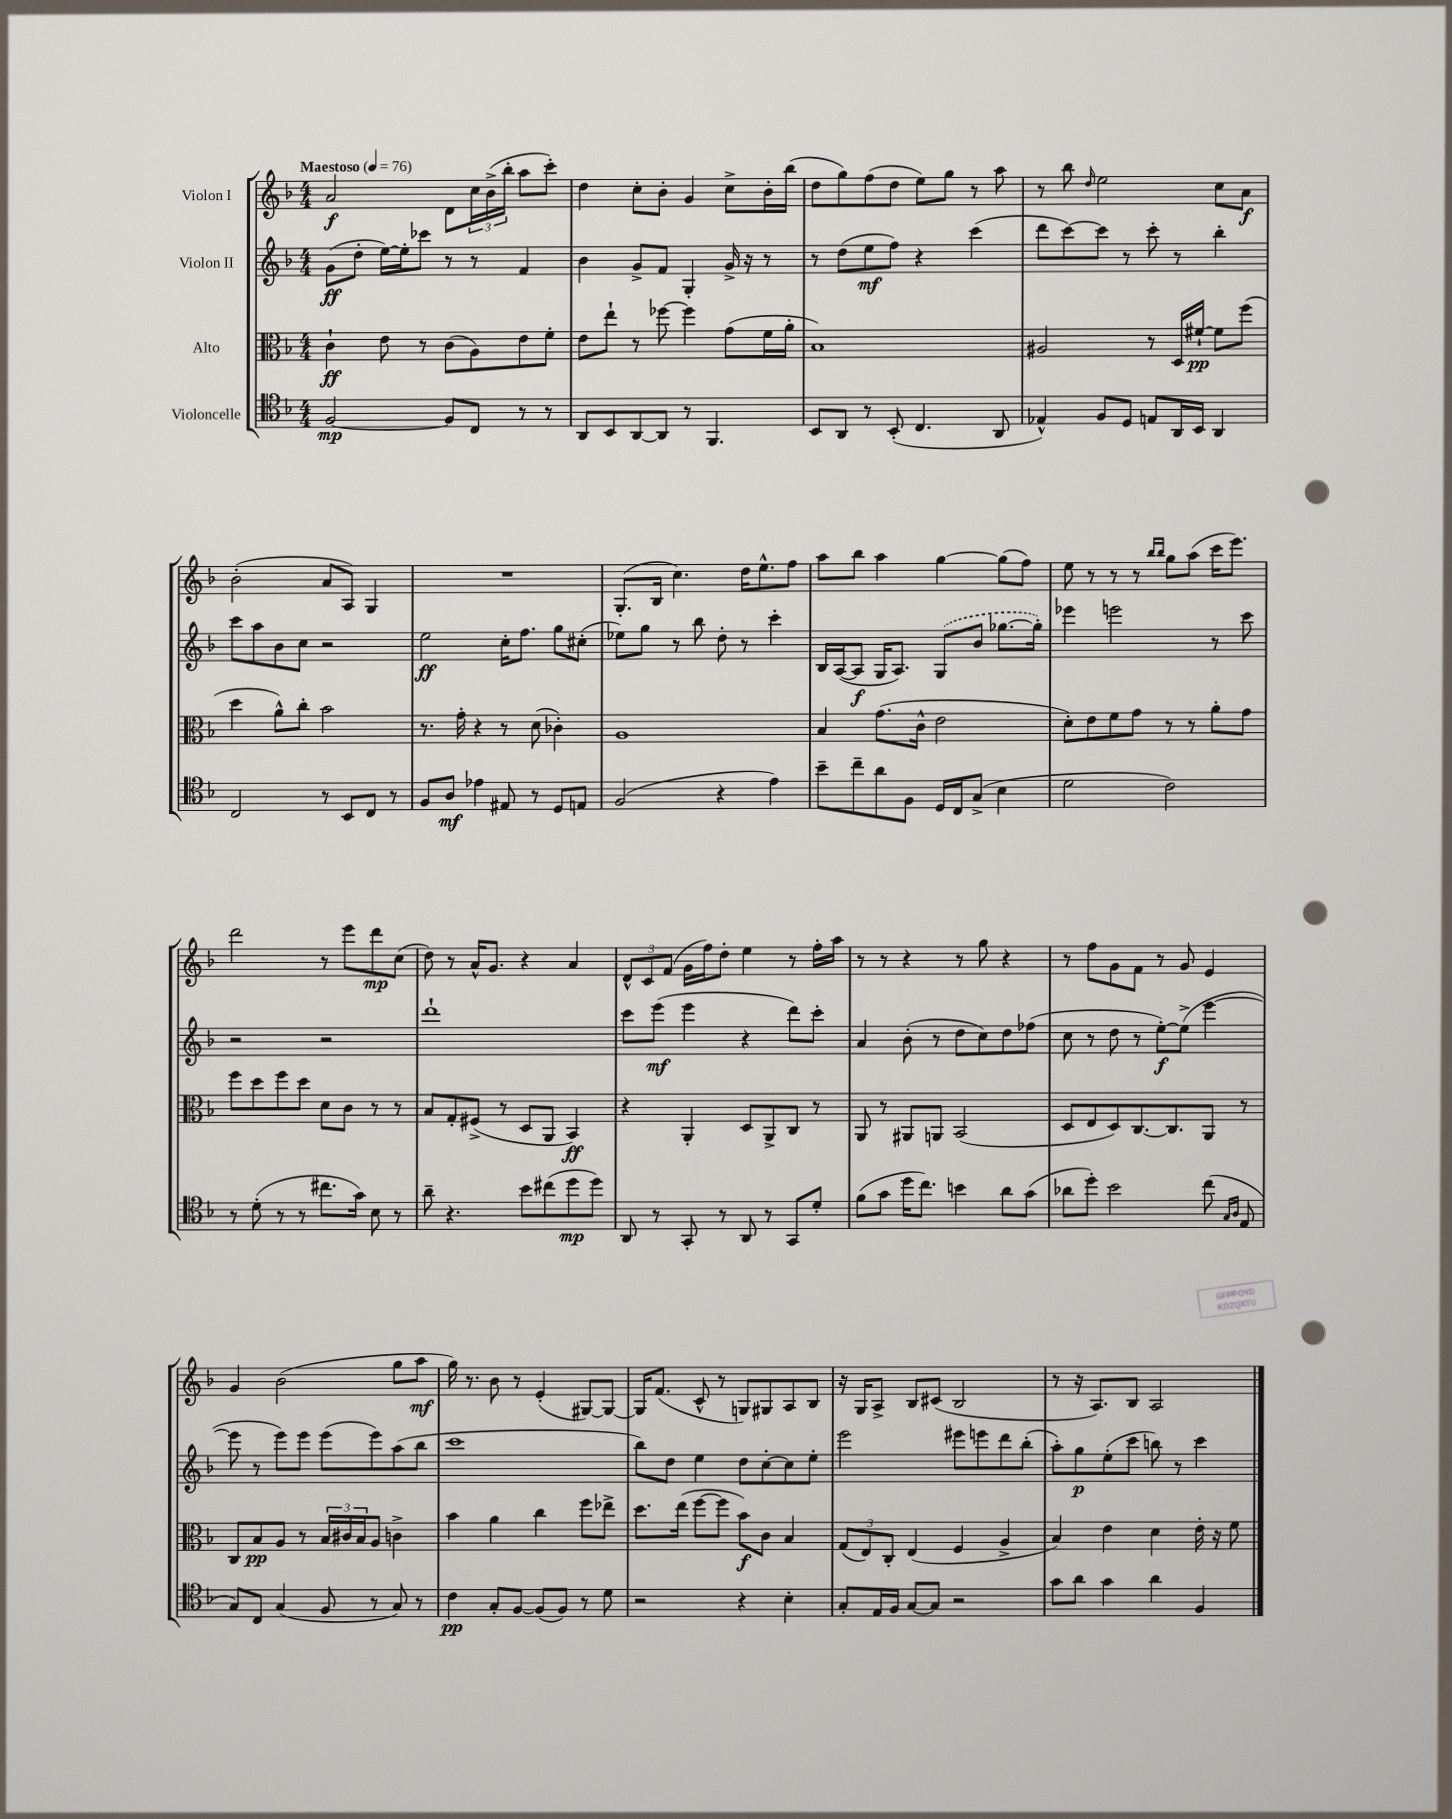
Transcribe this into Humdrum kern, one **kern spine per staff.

**kern	**dynam	**kern	**dynam	**kern	**dynam	**kern	**dynam
*part4	*part4	*part3	*part3	*part2	*part2	*part1	*part1
*staff4	*staff4	*staff3	*staff3	*staff2	*staff2	*staff1	*staff1
*I"Violoncelle	*	*I"Alto	*	*I"Violon II	*	*I"Violon I	*
*clefC4	*	*clefC3	*	*clefG2	*	*clefG2	*
*k[b-]	*	*k[b-]	*	*k[b-]	*	*k[b-]	*
*M4/4	*	*M4/4	*	*M4/4	*	*M4/4	*
*MM76	*	*MM76	*	*MM76	*	*MM76	*
=1	=1	=1	=1	=1	=1	=1	=1
!	!	!	!	!	!	!LO:TX:a:B:t=Maestoso	!
[2F/	mp	4c`\	ff	(8g\L	ff	2a/	f
.	.	.	.	8dd'\J	.	.	.
.	.	8e\	.	[16ee\LL)	.	.	.
.	.	.	.	16ee'\J]	.	.	.
.	.	8r	.	8ccc-X\J	.	.	.
8F/L]	.	(8c\L	.	8r	.	8d\L	.
8C/J	.	8A\)	.	8r	.	24cc\L	.
.	.	.	.	.	.	(24b-^\	.
.	.	.	.	.	.	24bb-'\JJ	.
8r	.	8e\	.	4f/	.	8aa\L	.
8r	.	8f'\J	.	.	.	8ccc'\J)	.
=2	=2	=2	=2	=2	=2	=2	=2
8AA/L	.	8e\L	.	4b-\	.	4dd\	.
8BB-/	.	8ee`\J	.	.	.	.	.
[8AA/	.	8r	.	8g^/L	.	8cc'\L	.
8AA/J]	.	[8ff-X\	.	8f/J	.	8b-'\J	.
8r	.	4ff-\]	.	4G'/	.	4g/	.
4.FF/	.	.	.	.	.	.	.
.	.	(8g\L	.	16g^/	.	8cc^\L	.
.	.	.	.	16r	.	.	.
.	.	16f\L	.	8r	.	16b-'\L	.
.	.	16a'\JJ	.	.	.	(16bb-\JJ	.
=3	=3	=3	=3	=3	=3	=3	=3
8BB-/L	.	1B-)	.	8r	.	8dd\L	.
8AA/J	.	.	.	(8dd\L	.	8gg\)	.
8r	.	.	.	8ee\	mf	(8ff\	.
(8BB-'/	.	.	.	8ff\J)	.	8dd\J	.
4.C/	.	.	.	4r	.	8ee\L)	.
.	.	.	.	.	.	8gg\J	.
.	.	.	.	(4ccc\	.	8r	.
8AA/	.	.	.	.	.	8aa\	.
=4	=4	=4	=4	=4	=4	=4	=4
4E-X^^/)	.	2A#X/	.	8ddd\L	.	8r	.
.	.	.	.	[8ccc\)	.	8bb-\	.
.	.	.	.	.	.	16qqdd/	.
8F/L	.	.	.	8ccc\J]	.	2ee\	.
8D/J	.	.	.	8r	.	.	.
8En/L	.	8r	.	8ccc'\	.	.	.
16AA/L	.	16D/LL	.	8r	.	.	.
16BB-/JJ	.	[16f#X`/JJ	pp	.	.	.	.
4AA/	.	8f#\L]	.	4bb-'\	.	8cc\L	.
.	.	(8ff\J	.	.	.	8a\J	f
!!LO:LB:g=z
=5	=5	=5	=5	=5	=5	=5	=5
2C/	.	4dd\	.	8ccc\L	.	(2b-'\	.
.	.	.	.	8aa\	.	.	.
.	.	8a^^\L)	.	8b-\	.	.	.
.	.	8cc'\J	.	8cc\J	.	.	.
8r	.	2b-\	.	2r	.	8a/L	.
8BB-/L	.	.	.	.	.	8A/J)	.
8C/J	.	.	.	.	.	4G/	.
8r	.	.	.	.	.	.	.
=6	=6	=6	=6	=6	=6	=6	=6
8F/L	.	8.r	.	2ee\	ff	1r	.
8A/J	mf	.	.	.	.	.	.
.	.	16g'\	.	.	.	.	.
4e-X\	.	4r	.	.	.	.	.
8E#X/	.	8r	.	16cc'\KL	.	.	.
.	.	.	.	8.ff\J	.	.	.
8r	.	(8d\	.	.	.	.	.
8D/L	.	4c-X'\)	.	8gg\L	.	.	.
8En/J	.	.	.	(8cc#X'\J	.	.	.
=7	=7	=7	=7	=7	=7	=7	=7
(2F/	.	1A	.	8ee-X\L)	.	(8.G'/L	.
.	.	.	.	8gg\J	.	.	.
.	.	.	.	.	.	16B-/Jk	.
.	.	.	.	8r	.	4.cc\)	.
.	.	.	.	8bb-\	.	.	.
4r	.	.	.	8dd'\	.	.	.
.	.	.	.	8r	.	16dd\KL	.
.	.	.	.	.	.	8.ee^^\	.
4e\)	.	.	.	4ccc'\	.	.	.
.	.	.	.	.	.	8ff\J	.
=8	=8	=8	=8	=8	=8	=8	=8
8b-~\L	.	4B-/	.	16B-/LL	.	8aa\L	.
.	.	.	.	([16A/J	.	.	.
8cc~\	.	.	.	8A/J]	f	8bb-\J	.
8a\	.	(8.g\L	.	16G/KL	.	4aa\	.
.	.	.	.	8.A/J)	.	.	.
8F\J	.	.	.	.	.	.	.
.	.	16c^^\Jk	.	.	.	.	.
16D/LL	.	2e\	.	(8G/L	.	[4gg\	.
16C/J	.	.	.	.	.	.	.
(8G^/J	.	.	.	8b-/J	.	.	.
4B-\	.	.	.	[8.gg-X\L	.	(8gg\L]	.
.	.	.	.	.	.	8ff\J)	.
.	.	.	.	16gg-'\Jk])	.	.	.
=9	=9	=9	=9	=9	=9	=9	=9
2d\	.	8d'\L)	.	4eee-X\	.	8ee\	.
.	.	8e\	.	.	.	8r	.
.	.	8f\	.	2eeen\	.	8r	.
.	.	8g\J	.	.	.	8r	.
.	.	.	.	.	.	16qqbb-/LL	.
.	.	.	.	.	.	16qqbb-/JJ	.
2c\)	.	8r	.	.	.	8gg\L	.
.	.	8r	.	.	.	(8aa\J	.
.	.	8a'\L	.	8r	.	16ccc\KL	.
.	.	.	.	.	.	8.eee\J)	.
.	.	8g\J	.	8ccc\	.	.	.
!!LO:LB:g=z
=10	=10	=10	=10	=10	=10	=10	=10
8r	.	8ff\L	.	2r	.	2ddd\	.
(8d'\	.	8dd\	.	.	.	.	.
8r	.	8ff\	.	.	.	.	.
8r	.	8dd\J	.	.	.	.	.
8.cc#X\L	.	8d\L	.	2r	.	8r	.
.	.	8c\J	.	.	.	8eee\L	.
16g\Jk)	.	.	.	.	.	.	.
8B-\	.	8r	.	.	.	8ddd\	mp
8r	.	8r	.	.	.	(8cc\J	.
=11	=11	=11	=11	=11	=11	=11	=11
8a~\	.	8B-/L	.	1ddd`	.	8dd\)	.
4.r	.	8G'/	.	.	.	8r	.
.	.	(8F#X^/J	.	.	.	16a^^/KL	.
.	.	.	.	.	.	8.g/J	.
.	.	8r	.	.	.	.	.
8b-\L	.	8D/L	.	.	.	4r	.
(8cc#X\	.	8AA/J	.	.	.	.	.
8dd\	mp	4BB-/)	ff	.	.	4a/	.
8dd\J)	.	.	.	.	.	.	.
=12	=12	=12	=12	=12	=12	=12	=12
8AA/	.	4r	.	8ccc\L	.	12d^^/L	.
.	.	.	.	.	.	12c/	.
8r	.	.	.	(8eee\J	mf	.	.
.	.	.	.	.	.	(12f/J	.
8GG'/	.	4AA'/	.	4eee\	.	16g\LL	.
.	.	.	.	.	.	16ff\J)	.
8r	.	.	.	.	.	8dd'\J	.
8AA/	.	8D/L	.	4r	.	4ee\	.
8r	.	8AA^/	.	.	.	.	.
8GG/L	.	8C/J	.	8ddd\L)	.	8r	.
8d'/J	.	8r	.	8ccc'\J	.	16ff'\LL	.
.	.	.	.	.	.	16aa\JJ	.
=13	=13	=13	=13	=13	=13	=13	=13
(8f\L	.	8AA/	.	4a/	.	8r	.
8g\J	.	8r	.	.	.	8r	.
16dd\KL	.	8AA#X/L	.	(8b-'\	.	4r	.
8.cc\J)	.	.	.	.	.	.	.
.	.	8AAn/J	.	8r	.	.	.
4bn\	.	(2BB-/	.	8dd\L	.	8r	.
.	.	.	.	8cc\)	.	8gg\	.
8a\L	.	.	.	8dd\	.	4r	.
(8g\J	.	.	.	(8ff-X\J	.	.	.
=14	=14	=14	=14	=14	=14	=14	=14
8a-X\L	.	8D/L	.	8cc\	.	8r	.
8dd'\J)	.	8E/	.	8r	.	8ff\L	.
2b-\	.	8D/)	.	8dd\	.	8g\	.
.	.	[8.C/	.	8r	.	8f\J	.
.	.	.	.	[8ee'\L)	f	8r	.
.	.	8.C/]	.	.	.	.	.
.	.	.	.	(8ee^\J]	.	8g/	.
(8cc\	.	8AA/J	.	[4eee\	.	4e/	.
16qqG/LL	.	.	.	.	.	.	.
16qqA/JJ	.	.	.	.	.	.	.
8E/	.	8r	.	.	.	.	.
!!LO:LB:g=z
=15	=15	=15	=15	=15	=15	=15	=15
8G/L)	.	8C/L	.	8eee\]	.	4g/	.
8C/J	.	8B-/	pp	8r	.	.	.
(4G/	.	8A/J	.	8eee\L)	.	(2b-\	.
.	.	8r	.	8eee\J	.	.	.
8F/	.	24B-/LL	.	(8eee\L	.	.	.
.	.	24c#X/	.	.	.	.	.
.	.	24B-/J	.	.	.	.	.
8r	.	8A/J	.	8eee\)	.	.	.
8G/)	.	4cn^\	.	(8aa\	.	8gg\L	.
8r	.	.	.	8bb-\J	.	8aa\J	mf
=16	=16	=16	=16	=16	=16	=16	=16
4c\	pp	4b-\	.	1ccc	.	16gg\)	.
.	.	.	.	.	.	8.r	.
8G'/L	.	4a\	.	.	.	8b-\	.
[8F/J	.	.	.	.	.	8r	.
(8F/L]	.	4cc\	.	.	.	(4e'/	.
8F/J)	.	.	.	.	.	.	.
8r	.	8ff\L	.	.	.	[8G#X/L)	.
8d\	.	8ee-X^\J	.	.	.	8G#/J_	.
=17	=17	=17	=17	=17	=17	=17	=17
2r	.	8.dd\L	.	8bb-\L)	.	16G#/KL]	.
.	.	.	.	.	.	(8.f/J	.
.	.	.	.	8dd\J	.	.	.
.	.	(16ee\Jk	.	.	.	.	.
.	.	[8ff\L	.	4ee\	.	8c^^/	.
.	.	8ff\J]	.	.	.	8r	.
4r	.	8b-\L)	f	8dd\L	.	8Gn/L)	.
.	.	8c\J	.	[8cc'\	.	8G#X/	.
4B-'\	.	4B-/	.	8cc\]	.	8A/	.
.	.	.	.	8ee'\J	.	8B-/J	.
=18	=18	=18	=18	=18	=18	=18	=18
8G'/L	.	(12G/L	.	2eee\	.	16r	.
.	.	.	.	.	.	16G/KL	.
.	.	12E/)	.	.	.	.	.
16E/L	.	.	.	.	.	8A^/J	.
.	.	12C'/J	.	.	.	.	.
16F/JJ	.	.	.	.	.	.	.
[8G/L	.	(4E/	.	.	.	8B-/L	.
8G/J]	.	.	.	.	.	(8c#X/J	.
2r	.	4F/	.	8eee#X\L	.	2B-/	.
.	.	.	.	8eeen\	.	.	.
.	.	4A^/	.	8ddd\	.	.	.
.	.	.	.	(8bb-'\J	.	.	.
=19	=19	=19	=19	=19	=19	=19	=19
8g\L	.	4B-/)	.	8aa'\L)	.	8r	.
8a\J	.	.	.	8gg\	p	16r	.
.	.	.	.	.	.	8.A/L)	.
4g\	.	4e\	.	(8ee'\	.	.	.
.	.	.	.	8ccc\J	.	8B-/J	.
4a\	.	4d\	.	8bbn\)	.	2A/	.
.	.	.	.	8r	.	.	.
4F/	.	16e'\	.	4ccc\	.	.	.
.	.	16r	.	.	.	.	.
.	.	8f\	.	.	.	.	.
==	==	==	==	==	==	==	==
*-	*-	*-	*-	*-	*-	*-	*-
